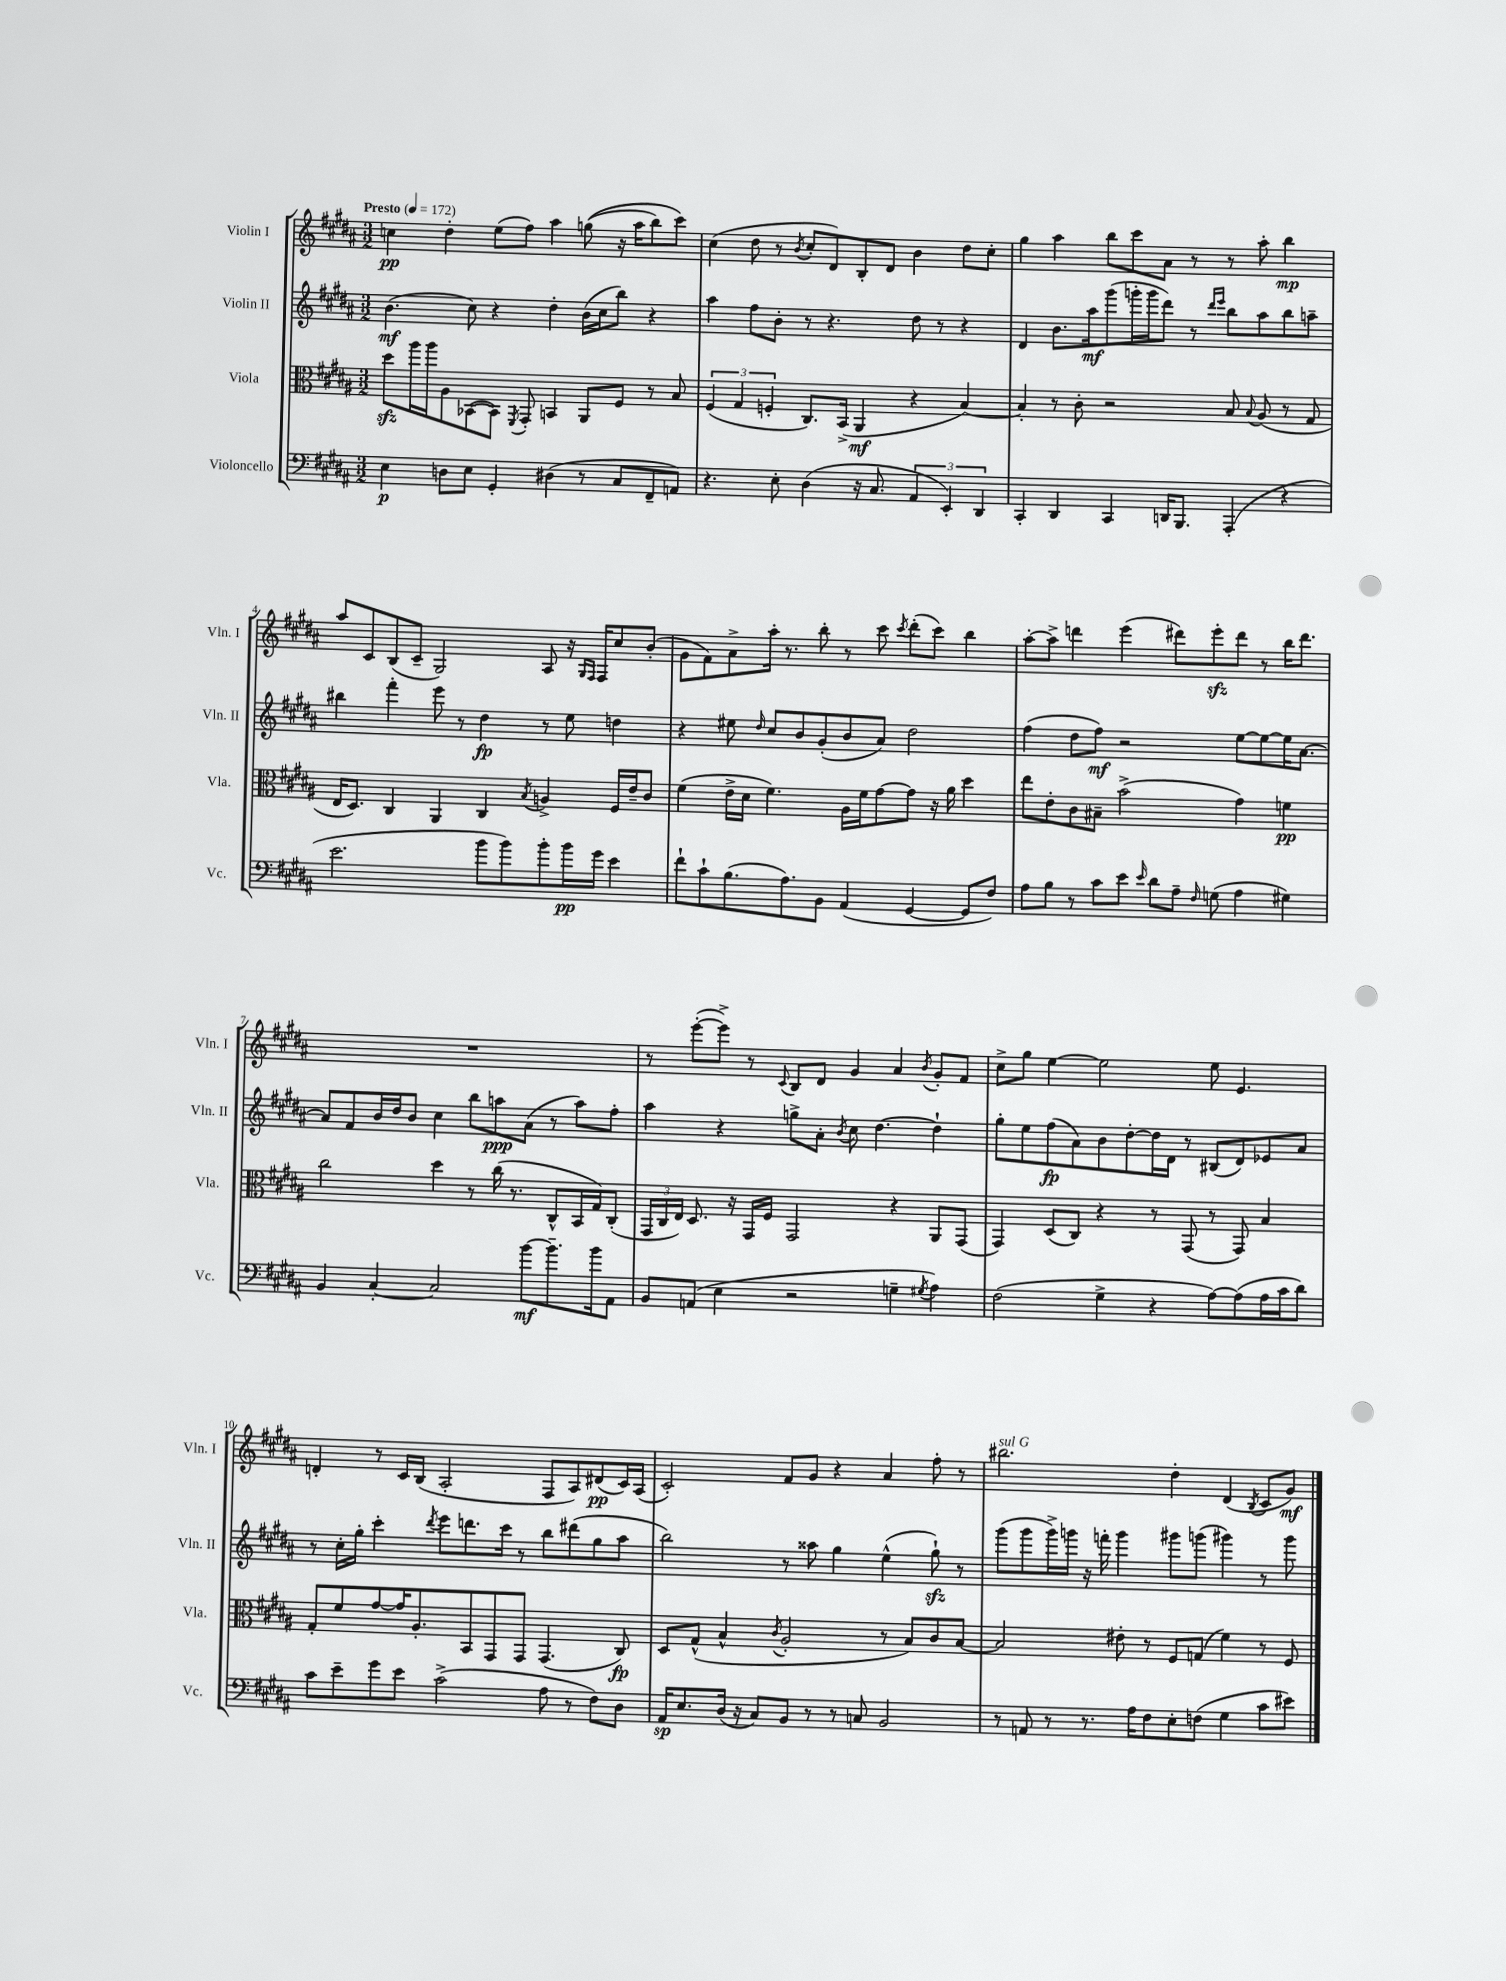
<<
\new StaffGroup <<
\new Staff = "s0" \with { instrumentName = "Violin I" shortInstrumentName = "Vln. I" } {
    \clef treble \key b \major \numericTimeSignature \time 3/2 \tempo "Presto" 4 = 172
    \autoBeamOff c''4\pp dis''4-. e''8[( fis''8]) ais''4 g''8(\( r16 ais''16[ b''8) cis'''8]\) |
    cis''4( dis''8 r8 \acciaccatura { b'8 } cis''8[-. dis'8) b8-. dis'8] b'4 dis''8[ cis''8]-. |
    gis''4 ais''4 b''8[ cis'''8 ais'8] r8 r8 ais''8-. b''4\mp |
    ais''8[ cis'8 b8( cis'8]-- gis2) ais8 r16 \grace { gis16[ fis16] } fis16[ cis''8 b'8]-.( |
    gis'8[ fis'8) ais'8-> ais''16]-. r8. b''8-. r8 cis'''8 \acciaccatura { cis'''8 } dis'''8[-.( cis'''8]) b''4 |
    ais''8[~-. ais''8]-> d'''4 e'''4( dis'''8[) e'''8-.\sfz dis'''8] r8 b''16[ dis'''8.] |
    R1. |
    r8 e'''8[~-.( e'''8]->) r8 \appoggiatura { cis'8 } b8[ dis'8] gis'4 ais'4 \acciaccatura { b'8 } gis'8[-. fis'8] |
    cis''8[-> gis''8] e''4~ e''2 e''8 e'4. |
    d'4-. r8 cis'16[ b16]( ais2-. fis8[ ais8) dis'8\pp( cis'16) ais16]( |
    cis'2-.) fis'8[ gis'8] r4 ais'4 fis''8-. r8 |
    bis''2.^\markup { \italic "sul G" } dis''4-. dis'4( \acciaccatura { b8 } cis'8[ gis'8]\mf) \bar "|." |
}
\new Staff = "s1" \with { instrumentName = "Violin II" shortInstrumentName = "Vln. II" } {
    \clef treble \key b \major \numericTimeSignature \time 3/2
    \autoBeamOff b'4.\mf( cis''8) r4 dis''4-. b'16[( cis''16 b''8]) r4 |
    ais''4 fis''8[ b'8]-. r8 r4. dis''8 r8 r4 |
    dis'4 b'8.[ ais''16\mf gis'''8( g'''16-. g'''16 dis'''8]) r8 \grace { dis'''16[ e'''16] } b''8[ ais''8 b''8 a''8]-- |
    bis''4 fis'''4-. e'''8 r8 dis''4\fp r8 e''8 d''4 |
    r4 eis''8 \grace { dis''16 } cis''8[ b'8 gis'8-.( b'8 ais'8]) dis''2 |
    fis''4( dis''8[ fis''8]\mf) r2 e''8[~ e''8~ e''16 ais'8.]~ |
    ais'8[ fis'8 b'16 dis''16 b'8] cis''4 b''8[ a''8\ppp ais'8]( r8 a''8[) fis''8]-. |
    ais''4 r4 g''8[-> ais'8]-. \acciaccatura { b'8 } cis''8 dis''4.~ dis''4-! |
    gis''8[-. e''8 fis''8\fp( ais'8) b'8 dis''8~-. dis''16 dis'16] r8 bis8[( dis'8) ees'8 ais'8] |
    r8 cis''16[-. gis''16]-. cis'''4-. \acciaccatura { dis'''8 } e'''8[ d'''8. cis'''16] r8 b''8[ dis'''8( gis''8 ais''8] |
    b''2) r8 aisis''8 gis''4 e''4-^( gis''8-!\sfz) r8 |
    gis'''8[( gis'''8 gis'''16->) g'''16] r16 f'''16-. g'''4 gis'''8[ g'''8]( gis'''4) r8 gis'''8 \bar "|." |
}
\new Staff = "s2" \with { instrumentName = "Viola" shortInstrumentName = "Vla." } {
    \clef alto \key b \major \numericTimeSignature \time 3/2
    \autoBeamOff dis''8[\sfz ais''16 ais''16 ais8 bes,8~( bes,8]) \acciaccatura { fis,8 } gis,8-. b,4 ais,8[ fis8] r8 b8 |
    \tuplet 3/2 { fis4( gis4 f4-. } cis8.[) b,16]->( ais,4\mf r4 b4~) |
    b4-. r8 cis'8-. r2 b8 \appoggiatura { b8 } ais8( r8 gis8 |
    e16[ dis8.]) cis4 ais,4 cis4 \acciaccatura { b8 } a4-> fis16[ e'16-- cis'8] |
    fis'4( e'16[-> dis'16] fis'4.) ais16[ fis'16 gis'8~ gis'8] r16 ais'16 dis''4 |
    e''8[ e'8-. cis'8 bis8]-- b'2->( gis'4) f'4\pp |
    cis''2 dis''4 r8 cis''16( r8. cis8[-^ b,16 gis16) cis8]-.( |
    \tuplet 3/2 { gis,16[ cis16 e16]) } dis8. r16 gis,16[ fis16] gis,2 r4 ais,8[ gis,8]( |
    gis,4) dis8[( cis8]) r4 r8 gis,8( r8 gis,8) b4 |
    gis8[-. fis'8 gis'8~ gis'16 ais8.-. b,8 gis,8 gis,8] gis,4.( cis8\fp) |
    dis8[ gis8]-^( b4-^ \acciaccatura { cis'8 } ais2-. r8 b8[) cis'8 b8]~ |
    b2 eis'8-. r8 fis8[ g8]( fis'4) r8 fis8 \bar "|." |
}
\new Staff = "s3" \with { instrumentName = "Violoncello" shortInstrumentName = "Vc." } {
    \clef bass \key b \major \numericTimeSignature \time 3/2
    \autoBeamOff e4\p d8[ e8] gis,4-. dis4( r8 cis8[ fis,8-- a,8]) |
    r4. e8-. dis4( r16 cis8. \tuplet 3/2 { ais,4 e,4-.) dis,4 } |
    cis,4-. dis,4 cis,4 d,16[ b,,8.] ais,,4-.( r4 |
    e'2. b'8[ b'8) b'8-. b'16\pp gis'16] e'4 |
    fis'8[-! cis'8-! b8.( ais8.) b,8] ais,4( gis,4~ gis,8[ fis8]) |
    ais8[ b8] r8 cis'8[ e'8] \grace { e'16 } dis'8[ ais8]-- \grace { fis16 } g8( ais4 gis4) |
    b,4 cis4~-. cis2 b'8[~\mf b'8.-- b'16 ais,8] |
    b,8[ a,8]( e4 r2 g4-- \acciaccatura { gis8 } ais4) |
    fis2( gis4-> r4 ais8[~) ais8( ais16 cis'16 dis'8]) |
    cis'8[ e'8-- gis'8 e'8] cis'2->( ais8 r8 fis8[) dis8] |
    ais,16[\sp e8. dis16]( r16 cis8[) b,8] r8 r8 c8 b,2 |
    r8 a,8 r8 r8. ais16[ fis8 e8-. f8]( gis4 cis'8[ eis'8]) \bar "|." |
}
>>
>>
